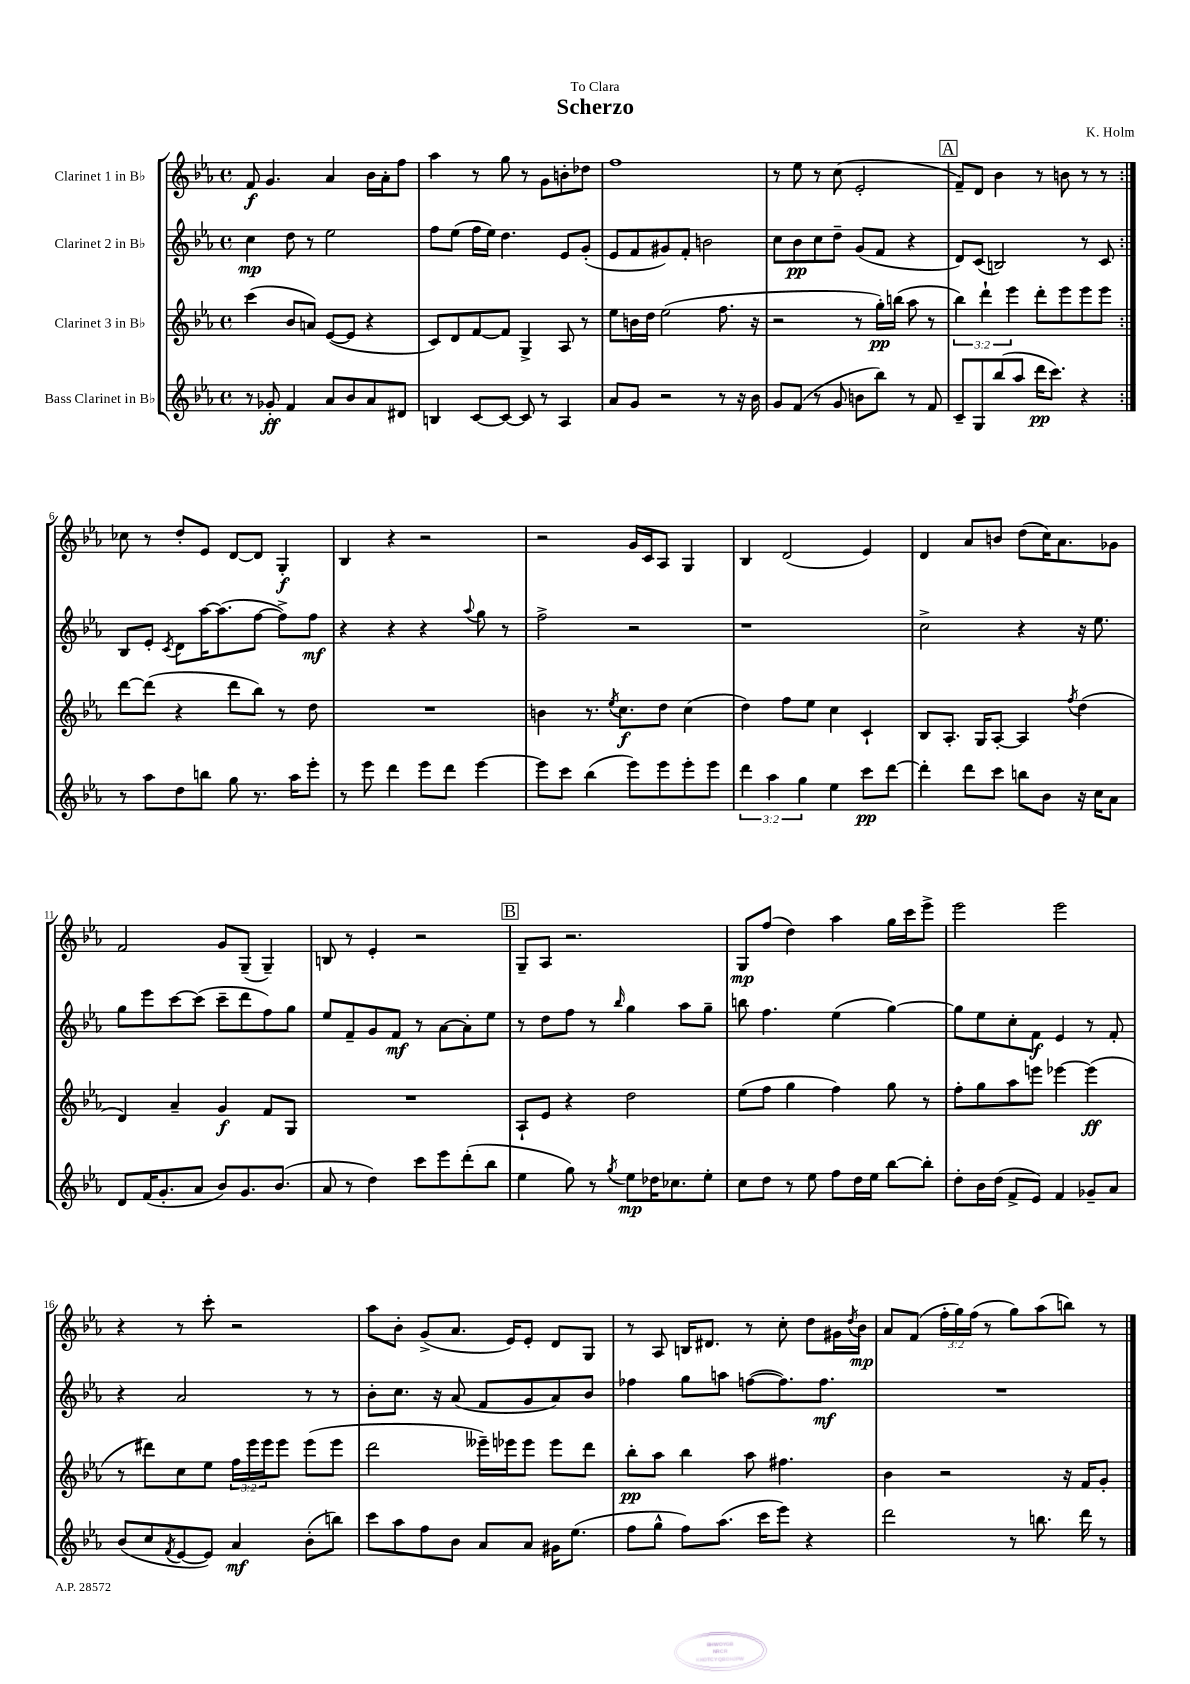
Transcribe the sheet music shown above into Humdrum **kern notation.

**kern	**kern	**kern	**kern
*staff4	*staff3	*staff2	*staff1
*clefG2	*clefG2	*clefG2	*clefG2
*k[b-e-a-]	*k[b-e-a-]	*k[b-e-a-]	*k[b-e-a-]
*M4/4	*M4/4	*M4/4	*M4/4
*met(c)	*met(c)	*met(c)	*met(c)
8r	(4ccc\	4cc\	8f/
8g-'/	.	.	4.g/
4f/	8b-/L	8dd\	.
.	8a/J)	8r	.
8a-/L	([8e-/L	2ee-\	4a-/
8b-/	8e-/]J	.	.
8a-/	4r	.	16b-\LL
.	.	.	16a-'\J
8d#/J	.	.	8ff\J
=	=	=	=
4B/	8c/L)	8ff\L	4aa-\
.	8d/	(8ee-\J	.
[8c/L	[8f/	16ff\LL	8r
.	.	16ee-\JJ)	.
8c/_J	8f/]J	4.dd\	8gg\
8c/]	4G^/	.	8r
8r	.	.	8g\L
4A-/	8A-/	8e-/L	8b'\
.	8r	(8g'/J	8dd-\J
=	=	=	=
8a-/L	8ee-\L	8e-/L	1ff
8g/J	16b\L	8f/	.
.	16dd\JJ	.	.
2r	(2ee-\	8g#/)	.
.	.	8f'/J	.
.	.	2b\	.
8r	8.ff\	.	.
16r	.	.	.
16b-\	16r	.	.
=	=	=	=
8g/L	2r	8cc\L	8r
(8f/J	.	8b-\	8ee-\
8r	.	8cc\	8r
8g/	.	8dd~\J	(8cc\
8b\L	8r	(8g/L	2e-'/
8bb-\J)	16gg'\LL)	8f/J	.
.	(16bb\JJ	.	.
8r	8aa-\	4r	.
8f/	8r	.	.
=	=	=	=
8c~/L	6bb-\)	8d/L)	8f~/L)
8G/	.	(8c/J	8d/J
.	6ddd`\	.	.
(8bb-/	.	2B/)	4b-\
.	6eee-\	.	.
8aa-/J	.	.	.
16ddd\LK	8ddd'\L	.	8r
8.ccc\J)	.	.	.
.	8eee-\	.	8b\
4r	8eee-\	8r	8r
.	8eee-\J	8c/	8r
=:|!	=:|!	=:|!	=:|!
8r	[8ddd\L	8B-/L	8cc-\
8aa-\L	(8ddd\]J	8e-'/J	8r
.	.	8qc/	.
8dd\	4r	8d\L	8dd'/L
8bb\J	.	[16aa-\K	8e-/J
.	.	(8.aa-\]	.
8gg\	8ddd\L	.	[8d/L
8.r	8bb-\J)	[8ff\J	8d/]J
.	8r	8ff^\]L)	4G'/
16aa-\LK	.	.	.
8eee-'\J	8dd\	8ff\J	.
=	=	=	=
8r	1r	4r	4B-/
8eee-\	.	.	.
4ddd\	.	4r	4r
8eee-\L	.	4r	2r
8ddd\J	.	.	.
.	.	8qqaa-/	.
[4eee-\	.	8gg\	.
.	.	8r	.
=	=	=	=
8eee-\]L	4b\	2ff^\	2r
8ccc\J	.	.	.
(4bb-\	8.r	.	.
.	8qee-/	.	.
.	8.cc\L	.	.
8eee-\L)	.	2r	16g/LL
.	.	.	16c/J
8eee-\	8dd\J	.	8A-/J
8eee-'\	(4cc\	.	4G/
8eee-\J	.	.	.
=	=	=	=
6ddd\	4dd\)	1r	4B-/
6aa-\	.	.	.
.	8ff\L	.	(2d/
6gg\	.	.	.
.	8ee-\J	.	.
4ee-\	4cc\	.	.
8ccc\L	4c`/	.	4e-/)
[8ddd\J	.	.	.
=	=	=	=
4ddd'\]	8B-/L	2cc^\	4d/
.	8.A-'/J	.	.
8ddd\L	.	.	8a-/L
.	16G/LK	.	.
8ccc\J	[8A-'/J	.	8b/J
8bb\L	4A-/]	4r	(8dd\L
8b-\J	.	.	16cc\K)
.	.	.	8.a-\
.	8qff/	.	.
16r	(4dd\	16r	.
16cc\LK	.	8.ee-\	.
8a-\J	.	.	8g-\J
=	=	=	=
8d/L	4d/)	8gg\L	2f/
(16f/K	.	8eee-\	.
8.g'/	.	.	.
.	4a-~/	[8ccc\	.
8a-/J	.	(8ccc\]J	.
8b-/L)	4g/	8ccc~\L	8g/L
8.g/	.	8ddd\	(8G~/J
.	8f/L	8ff\)	4G~/)
(8.b-/J	.	.	.
.	8G/J	8gg\J	.
=	=	=	=
8a-/	1r	8ee-/L	8B/
8r	.	8f~/	8r
4dd\)	.	8g/	4e-'/
.	.	8f/J	.
8ccc\L	.	8r	2r
8eee-\	.	[8a-\L	.
(8ddd'\	.	8a-'\]	.
8bb-\J	.	8ee-\J	.
=	=	=	=
4ee-\	8A-`/L	8r	8G~/L
.	8e-/J	8dd\L	8A-/J
8gg\)	4r	8ff\J	2.r
8r	.	8r	.
8qgg/	.	16qqbb-/	.
8ee-\L	2dd\	4gg\	.
16dd-\K	.	.	.
8.cc-\	.	.	.
.	.	8aa-\L	.
8ee-'\J	.	8gg~\J	.
=	=	=	=
8cc\L	(8ee-\L	8bb\	8G/L
8dd\J	8ff\J	4.ff\	(8ff/J
8r	4gg\	.	4dd\)
8ee-\	.	.	.
8ff\L	4ff\)	(4ee-\	4aa-\
16dd\L	.	.	.
16ee-\JJ	.	.	.
[8bb-\L	8gg\	[4gg\)	16gg\LL
.	.	.	16ccc\J
8bb-'\]J	8r	.	8eee-^\J
=	=	=	=
8dd'\L	8ff'\L	8gg\]L	2eee-\
16b-\L	8gg\	8ee-\	.
(16dd\JJ	.	.	.
8f^/L	8aa-\	8cc'\	.
8e-/J)	8eee\J	8f\J	.
4f/	[4eee-\	4e-/	2eee-\
8g-~/L	(4eee-\]	8r	.
8a-/J	.	8f'/	.
=	=	=	=
(8b-/L	8r	4r	4r
8cc/	8ddd#\L)	.	.
8qf/	.	.	.
[8e-/	8cc\	2a-/	8r
8e-/]J)	8ee-\J	.	8ccc'\
4a-/	24ff\LL	.	2r
.	24eee-\	.	.
.	24eee-\J	.	.
.	8eee-\J	.	.
(8b-'\L	(8eee-\L	8r	.
8bb\J)	8eee-\J	8r	.
=	=	=	=
8ccc\L	2ddd\	8b-'\L	8aa-\L
8aa-\	.	8.cc\J	8b-'\J
8ff\	.	.	(8g^/L
.	.	16r	.
8b-\J	.	(8a-/	8.a-/J
8a-/L	16eee--~\LL)	8f/L	.
.	16eee-\J	.	16e-/LK)
8a-/J	8eee-\J	8g/	8e-'/J
16g#\LK	8eee-\L	8a-/)	8d/L
(8.ee-\J	.	.	.
.	8ddd\J	8b-/J	8G/J
=	=	=	=
8ff\L	8bb-'\L	4ff-\	8r
8gg^^\J	8aa-\J	.	8A-/
8ff\L)	4bb-\	8gg\L	16B/LK
.	.	.	8.d#/J
(8.aa-\J	.	8aa\J	.
.	8aa-\	([8ff\L	8r
16ccc\LK	.	.	.
8eee-\J)	4.ff#\	8.ff\])	8cc'\
4r	.	.	8dd\L
.	.	8.ff\J	.
.	.	.	16g#\L
.	.	.	8qdd/
.	.	.	16b-\JJ
=	=	=	=
2ddd\	4b-\	1r	8a-/L
.	.	.	(8f/J
.	2r	.	24ff'\LL
.	.	.	24gg\)
.	.	.	(24ff\JJ
.	.	.	8r
8r	.	.	8gg\L)
8.bb\	.	.	(8aa-\
.	16r	.	8bb\J)
16ddd\	16f/LK	.	.
8r	8g'/J	.	8r
==	==	==	==
*-	*-	*-	*-
